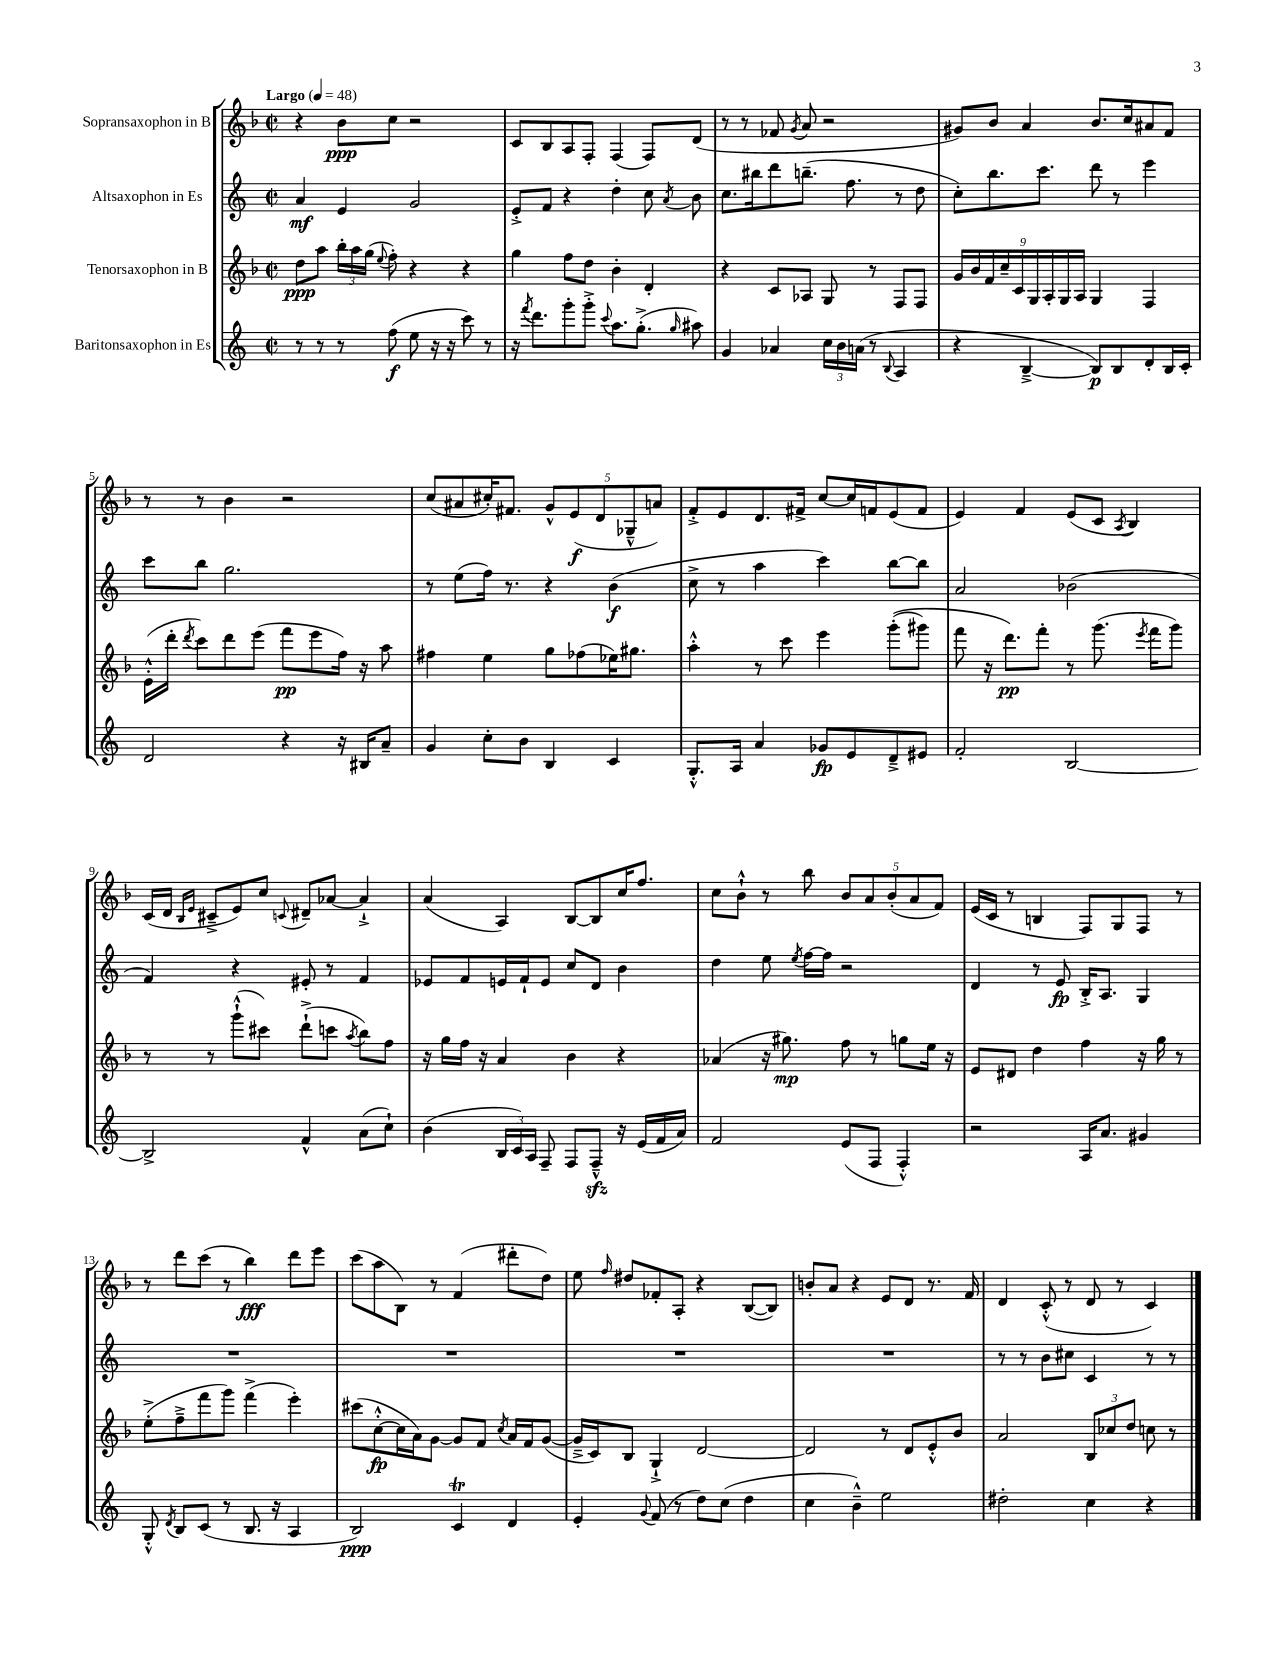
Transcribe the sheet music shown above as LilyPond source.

<<
\new StaffGroup <<
\new Staff = "s0" \with { instrumentName = "Sopransaxophon in B" } {
    \clef treble \key f \major \defaultTimeSignature \time 2/2 \tempo "Largo" 4 = 48
    \autoBeamOff r4 bes'8[\ppp c''8] r2 |
    c'8[ bes8 a8 f8]-. f4( f8[) d'8]( |
    r8 r8 fes'8 \acciaccatura { g'8 } a'8 r2 |
    gis'8[) bes'8] a'4 bes'8.[ c''16 ais'8 f'8] |
    r8 r8 bes'4 r2 |
    c''8[( ais'8 cis''16-.) fis'8.] \tuplet 5/4 { g'8[-^ e'8\f( d'8 ges8---^ a'8]) } |
    f'8[-.-> e'8 d'8. fis'16]-> c''8[~ c''16 f'16 e'8( f'8] |
    e'4) f'4 e'8[( c'8] \acciaccatura { a8 } bes4) |
    c'16[( d'16] \grace { bes16[ e'16] } cis'8[---> e'8) c''8] \appoggiatura { c'8 } dis'8[-- aes'8]~ aes'4-!-> |
    a'4( a4) bes8[~ bes8 c''16 f''8.] |
    c''8[ bes'8]-!-^ r8 bes''8 \tuplet 5/4 { bes'8[ a'8 bes'8-.( a'8 f'8]) } |
    e'16[( c'16] r8 b4 f8[) g8 f8] r8 |
    r8 d'''8[ c'''8]( r8 bes''4\fff) d'''8[ e'''8] |
    c'''8[( a''8 bes8]) r8 f'4( dis'''8[-. d''8]) |
    e''8 \grace { f''16 } dis''8[ fes'8-. a8]-. r4 bes8[~( bes8]) |
    b'8[-. a'8] r4 e'8[ d'8] r8. f'16 |
    d'4 c'8-.-^( r8 d'8 r8 c'4) \bar "|." |
}
\new Staff = "s1" \with { instrumentName = "Altsaxophon in Es" } {
    \clef treble \key c \major \defaultTimeSignature \time 2/2
    \autoBeamOff a'4\mf e'4 g'2 |
    e'8[-.-> f'8] r4 d''4-. c''8 \acciaccatura { a'8 } b'8 |
    c''8.[ bis''16 d'''8 b''8.]--( f''8. r8 d''8 |
    c''8[-.) b''8. c'''8.] d'''8 r8 e'''4 |
    c'''8[ b''8] g''2. |
    r8 e''8[( f''16]) r8. r4 b'4\f( |
    c''8-> r8 a''4 c'''4) b''8[~ b''8] |
    a'2 bes'2( |
    f'4) r4 eis'8-. r8 f'4 |
    ees'8[ f'8 e'16 f'16-! e'8] c''8[ d'8] b'4 |
    d''4 e''8 \acciaccatura { e''8 } f''16[~ f''16] r2 |
    d'4 r8 e'8\fp b16[-.-> a8.] g4 |
    R1 |
    R1 |
    R1 |
    R1 |
    r8 r8 b'8[ cis''8] c'4 r8 r8 \bar "|." |
}
\new Staff = "s2" \with { instrumentName = "Tenorsaxophon in B" } {
    \clef treble \key f \major \defaultTimeSignature \time 2/2
    \autoBeamOff d''8[\ppp a''8] \tuplet 3/2 { bes''16[-. a''16 g''16]( } \appoggiatura { e''8 } f''8-.) r4 r4 |
    g''4 f''8[ d''8] bes'4-. d'4-. |
    r4 c'8[ aes8] g8 r8 f8[ f8] |
    \tuplet 9/8 { g'16[ bes'16 f'16 c''16-- c'16 g16 a16-. g16 a16] } g4 f4 |
    e'16[-.-^( d'''16]-. \acciaccatura { d'''8 } c'''8[) d'''8 e'''8]( f'''8[\pp e'''8 f''16]) r16 a''8 |
    fis''4 e''4 g''8[ fes''8( ees''16) gis''8.] |
    a''4-.-^ r8 c'''8 e'''4 g'''8[-.(\( gis'''8]) |
    f'''8 r16 d'''8.[\pp\) f'''8]-. r8 g'''8.( \acciaccatura { e'''8 } f'''16[ g'''8]) |
    r8 r8 g'''8[-!-^( cis'''8]) d'''8[-!->( c'''8] \acciaccatura { a''8 } bes''8[) f''8] |
    r16 g''16[ f''16] r16 a'4 bes'4 r4 |
    aes'4( r16 gis''8.\mp) f''8 r8 g''8[ e''16] r16 |
    e'8[ dis'8] d''4 f''4 r16 g''16 r8 |
    e''8[-.->( f''8---> f'''8 g'''8]) f'''4->( e'''4-.) |
    cis'''8[( c''8~-.-^\fp c''16 a'16) g'8]~ g'8[ f'8] \acciaccatura { c''8 } a'16[ f'16 g'8]~( |
    g'16[---> c'16) bes8] g4-!-> d'2~ |
    d'2 r8 d'8[ e'8-.-^ bes'8] |
    a'2 \tuplet 3/2 { bes8[ ces''8 d''8] } c''8 r8 \bar "|." |
}
\new Staff = "s3" \with { instrumentName = "Baritonsaxophon in Es" } {
    \clef treble \key c \major \defaultTimeSignature \time 2/2
    \autoBeamOff r8 r8 r8 f''8\f( e''8 r16 r16 c'''8) r8 |
    r16 \acciaccatura { f'''8 } d'''8.[ g'''8-. g'''8]-.-> \appoggiatura { c'''8 } a''8.[ g''8.]-.->( \grace { g''16 } ais''8) |
    g'4 aes'4 \tuplet 3/2 { c''16[ b'16 a'16]( } r8 \appoggiatura { b8 } a4 |
    r4 b4~---> b8[\p) b8 d'8-. b16 c'16]-. |
    d'2 r4 r16 bis16[ a'8]-- |
    g'4 c''8[-. b'8] b4 c'4 |
    g8.[-.-^ a16] a'4 ges'8[\fp e'8 d'8---> eis'8] |
    f'2-. b2~ |
    b2-> f'4-^ a'8[( c''8]-!) |
    b'4( \tuplet 3/2 { b16[ c'16) a16] } f8-- f8[ f8]---^\sfz r16 e'16[( f'16 a'16]) |
    f'2 e'8[( f8] f4-.-^) |
    r2 a16[ a'8.] gis'4 |
    g8-.-^ \acciaccatura { d'8 } b8[ c'8]( r8 b8. r16 a4 |
    b2\ppp) c'4\trill d'4 |
    e'4-. \appoggiatura { g'8 } f'8( r8 d''8[) c''8]( d''4 |
    c''4 b'4---^) e''2 |
    dis''2-. c''4 r4 \bar "|." |
}
>>
>>
